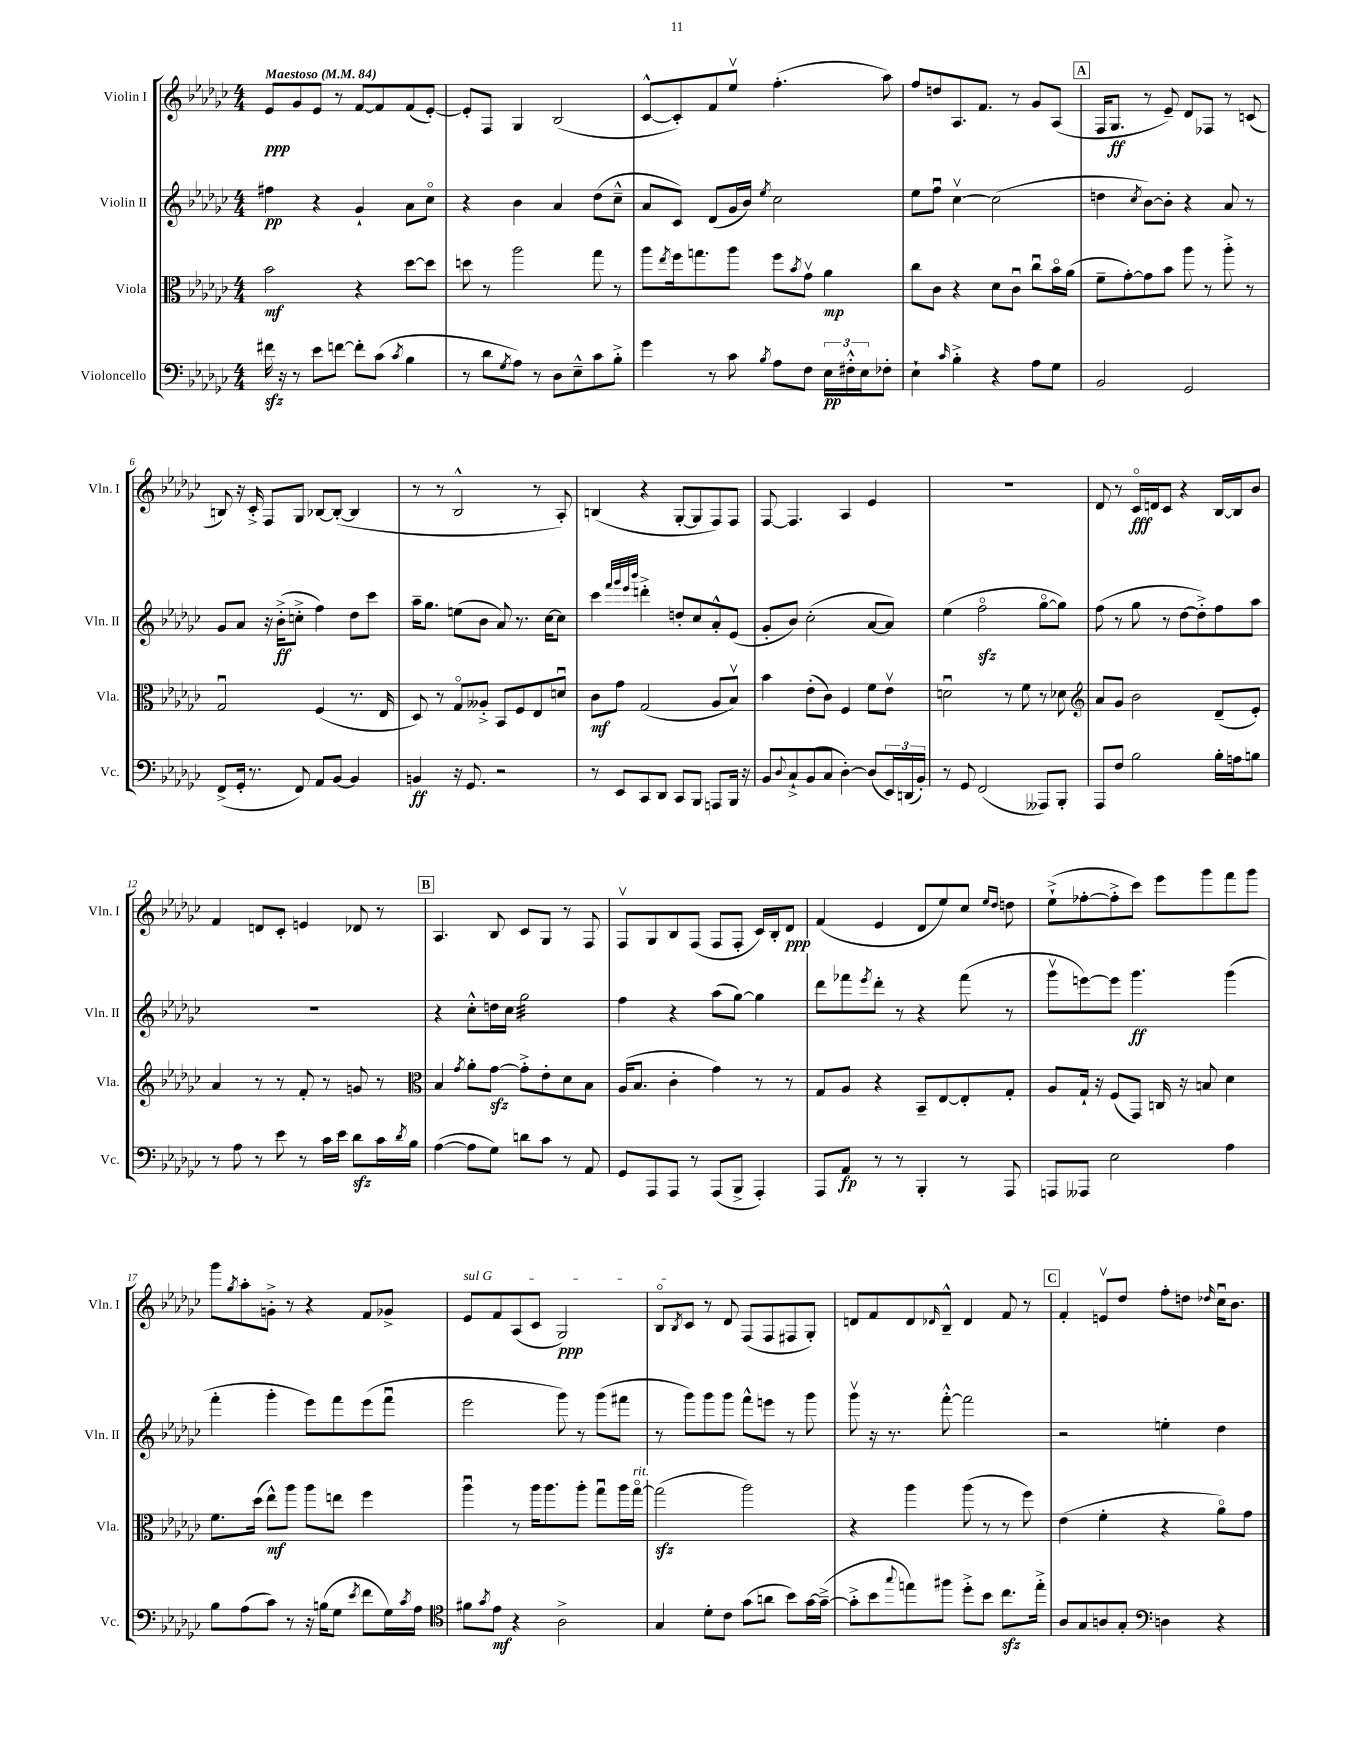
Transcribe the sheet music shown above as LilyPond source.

<<
\new StaffGroup <<
\new Staff = "s0" \with { instrumentName = "Violin I" shortInstrumentName = "Vln. I" } {
    \clef treble \key ges \major \numericTimeSignature \time 4/4 \tempo "Maestoso" 4 = 84
    ees'8\ppp ges'8 ees'8 r8 f'8~ f'8 f'8( ees'8~-.) |
    ees'8-. f8 ges4 bes2( |
    ces'8~-^ ces'8-.) f'8 ees''8\upbow f''4.-.( aes''8) |
    f''8 d''8 aes8. f'8. r8 ges'8 aes8( |
    \mark \markup { \box "A" } f16 ges8.\ff r8 ees'8--) des'8 fes8 r8 c'8( |
    b8) r16 ces'16-.-> f8 ges8 bes8~ bes8~-.( bes4 |
    r8 r8 bes2-^ r8 aes8-.) |
    b4( r4 ges8~-. ges8 f8) f8 |
    f8~ f4. aes4 ees'4 |
    R1 |
    des'8 r8 ces'16\flageolet\fff d'16 ces'8 r4 bes16~ bes16 bes'8 |
    f'4 d'8 ces'8-. e'4 des'8 r8 |
    \mark \markup { \box "B" } aes4. bes8 ces'8 ges8 r8 f8 |
    f8\upbow ges8 bes8 f8( f8 f8-. ces'16) bes16-. des'8\ppp |
    f'4( ees'4 des'8 ees''8) ces''8 \grace { ees''16 des''16 } d''8 |
    ees''8-!->( fes''8~-. fes''8-.-> ces'''8) ees'''8 ges'''8 f'''8 ges'''8 |
    ges'''8 \acciaccatura { ges''8 } aes''8-. g'8-.-> r8 r4 f'8 ges'8-> |
    \once \override TextSpanner.bound-details.left.text = \markup { \italic "sul G" } ees'8\startTextSpan f'8 aes8( ces'8 ges2\ppp) |
    bes8\flageolet \acciaccatura { bes8 } ces'8\stopTextSpan r8 des'8 f8( f8 fis8 ges8-.) |
    d'8 f'8 d'8 \grace { des'16 } bes8---^ des'4 f'8 r8 |
    \mark \markup { \box "C" } f'4-. e'8\upbow des''8 f''8-. d''8 \grace { des''16 } ces''16\downbow bes'8. \bar "|." |
}
\new Staff = "s1" \with { instrumentName = "Violin II" shortInstrumentName = "Vln. II" } {
    \clef treble \key ges \major \numericTimeSignature \time 4/4
    fis''4\pp r4 ges'4-! aes'8 ces''8\flageolet |
    r4 bes'4 aes'4 des''8( ces''8---^ |
    aes'8 ces'8) des'8( ges'16 bes'16) \acciaccatura { ees''8 } ces''2 |
    ees''8 f''8\downbow ces''4~\upbow ces''2( |
    \mark \markup { \box "A" } d''4 \acciaccatura { ces''8 } bes'8~) bes'8-. r4 aes'8 r8 |
    ges'8 aes'8 r16 bes'16-.->\ff( c''8-.-> f''4) des''8 ces'''8 |
    aes''16-- ges''8. e''8( bes'8 aes'8) r8. ces''16~ ces''8 |
    ces'''4 \grace { f'''32 ges'''32 ees'''32 bes'''32 } d'''4-.-> d''8-. ces''8 aes'8-.-^ ees'8( |
    ges'8-. bes'8) ces''2-.( aes'8~ aes'8) |
    ees''4( f''2\flageolet\sfz ges''8~\flageolet ges''8) |
    f''8( r8 ges''8 r8 des''8~ des''8-.->) f''8 aes''8 |
    R1 |
    \mark \markup { \box "B" } r4 ces''8-.-^ d''16 ces''16 ges''2:32 |
    f''4 r4 aes''8( ges''8~) ges''4 |
    des'''8 fes'''8 \acciaccatura { ees'''8 } des'''8-. r8 r4 fes'''8( r8 |
    ges'''8\upbow e'''8~) e'''8 ges'''4.\ff ges'''4( |
    f'''4-. ges'''4-. ees'''8) f'''8 ees'''8( f'''8\downbow |
    ees'''2 ges'''8) r8 ges'''8( fis'''8 |
    r8 ges'''8) ges'''8 ges'''8 f'''8-^ e'''8 r8 ges'''8 |
    ges'''8\upbow r16 r8. f'''8~-.-^ f'''2 |
    \mark \markup { \box "C" } r2 e''4-. des''4 \bar "|." |
}
\new Staff = "s2" \with { instrumentName = "Viola" shortInstrumentName = "Vla." } {
    \clef alto \key ges \major \numericTimeSignature \time 4/4
    bes'2\mf r4 des''8~ des''8 |
    d''8 r8 aes''2 ges''8 r8 |
    aes''8 \acciaccatura { ees''8 } f''16 g''8. aes''8 f''8 \acciaccatura { bes'8 } ges'8\upbow aes'4\mp |
    ces''8 ces'8 r4 des'8 ces'8\downbow ces''8\downbow bes'16\flageolet aes'16( |
    \mark \markup { \box "A" } f'8-- ges'8~-.) ges'8 bes'8 aes''8 r8 aes''8-.-> r8 |
    ges2\downbow f4( r8. ees16 |
    des8) r8 ges8\flageolet aeses8-.-> bes,8 f8 ees8 d'8\downbow |
    ces'8\mf ges'8 ges2( aes8 bes8\upbow) |
    bes'4 ees'8-.( ces'8) f4 f'8 ees'8\upbow |
    d'2\downbow r8 f'8 r8 des'8 |
    \clef treble aes'8 ges'8 bes'2 des'8--( ees'8-.) |
    aes'4 r8 r8 f'8-. r8 g'8 r8 |
    \mark \markup { \box "B" } \clef alto bes4 \acciaccatura { ges'8 } aes'8-. ges'8~\sfz ges'8-.-> ees'8-. des'8 bes8 |
    aes16( bes8. ces'4-. ges'4) r8 r8 |
    ges8 aes8 r4 bes,8-- ees8~ ees8-. ges8-. |
    aes8 ges16-! r16 f8( ges,8) c16 r16 b8 des'4 |
    f'8. des''16( ees''8-^\mf) aes''8 aes''8 e''8 f''4 |
    aes''4\downbow r8 aes''16 aes''8. aes''8-. ges''8\downbow aes''16 ges''16~\flageolet^\markup { \italic "rit." } |
    ges''2\sfz( aes''2) |
    r4 aes''4 aes''8( r8 r8 f''8) |
    \mark \markup { \box "C" } ees'4( f'4-. r4 aes'8\flageolet) ges'8 \bar "|." |
}
\new Staff = "s3" \with { instrumentName = "Violoncello" shortInstrumentName = "Vc." } {
    \clef bass \key ges \major \numericTimeSignature \time 4/4
    fis'16\sfz r16 r8 ees'8 f'8~ f'8-. ces'8( \acciaccatura { ces'8 } bes4 |
    r8 des'8 \acciaccatura { ges8 } aes8) r8 des8 ees8---^ ces'8 bes8-.-> |
    ges'4 r8 ces'8 \acciaccatura { bes8 } aes8 f8 \tuplet 3/2 { ees16\pp fis16-.-^ ees16 } fes8-. |
    ees4-! \grace { ces'16 } bes4-.-> r4 aes8 ges8 |
    \mark \markup { \box "A" } bes,2 ges,2 |
    f,8->( ges,16-. r8. f,8) aes,8 bes,8~ bes,4 |
    b,4\ff r16 ges,8. r2 |
    r8 ees,8 ces,8 des,8 ces,8 bes,,8 a,,8 bes,,16 r16 |
    bes,8 \appoggiatura { des8 } ces8-!-> bes,8( ces8 des4~-.) des8( \tuplet 3/2 { ees,16) d,16( bes,16-.) } |
    r8 ges,8 f,2( aeses,,8) bes,,8-. |
    aes,,8 f8 bes2 bes16-. a16 b8 |
    r8 aes8 r8 ees'8 r8 ces'16 ees'16 des'8\sfz ces'16 \acciaccatura { des'8 } bes16 |
    \mark \markup { \box "B" } aes4~( aes8 ges8) d'8 ces'8 r8 aes,8 |
    ges,8 aes,,8 aes,,8 r8 aes,,8( bes,,8-> aes,,4-.) |
    aes,,8 aes,8\fp r8 r8 bes,,4-. r8 aes,,8 |
    a,,8 aeses,,8 ees2 aes4 |
    bes8 aes8( ces'8) r8 r16 b16( ges8 \acciaccatura { ees'8 } f'8 ges16) \acciaccatura { ces'8 } aes16 |
    \clef tenor fis'8 \acciaccatura { ges'8 } ees'8\mf r4 aes2-> |
    ges4 des'8-. ces'8 ges'8( a'8 bes'8) ges'16~ ges'16~--->( |
    ges'8-.-> bes'8 \appoggiatura { ges''8 } e''8) fis''8 des''8-.-> bes'8 ces''8.\sfz e''16-.-> |
    \mark \markup { \box "C" } aes8 ges8 a8 ges8-. \clef bass d4 r4 \bar "|." |
}
>>
>>
